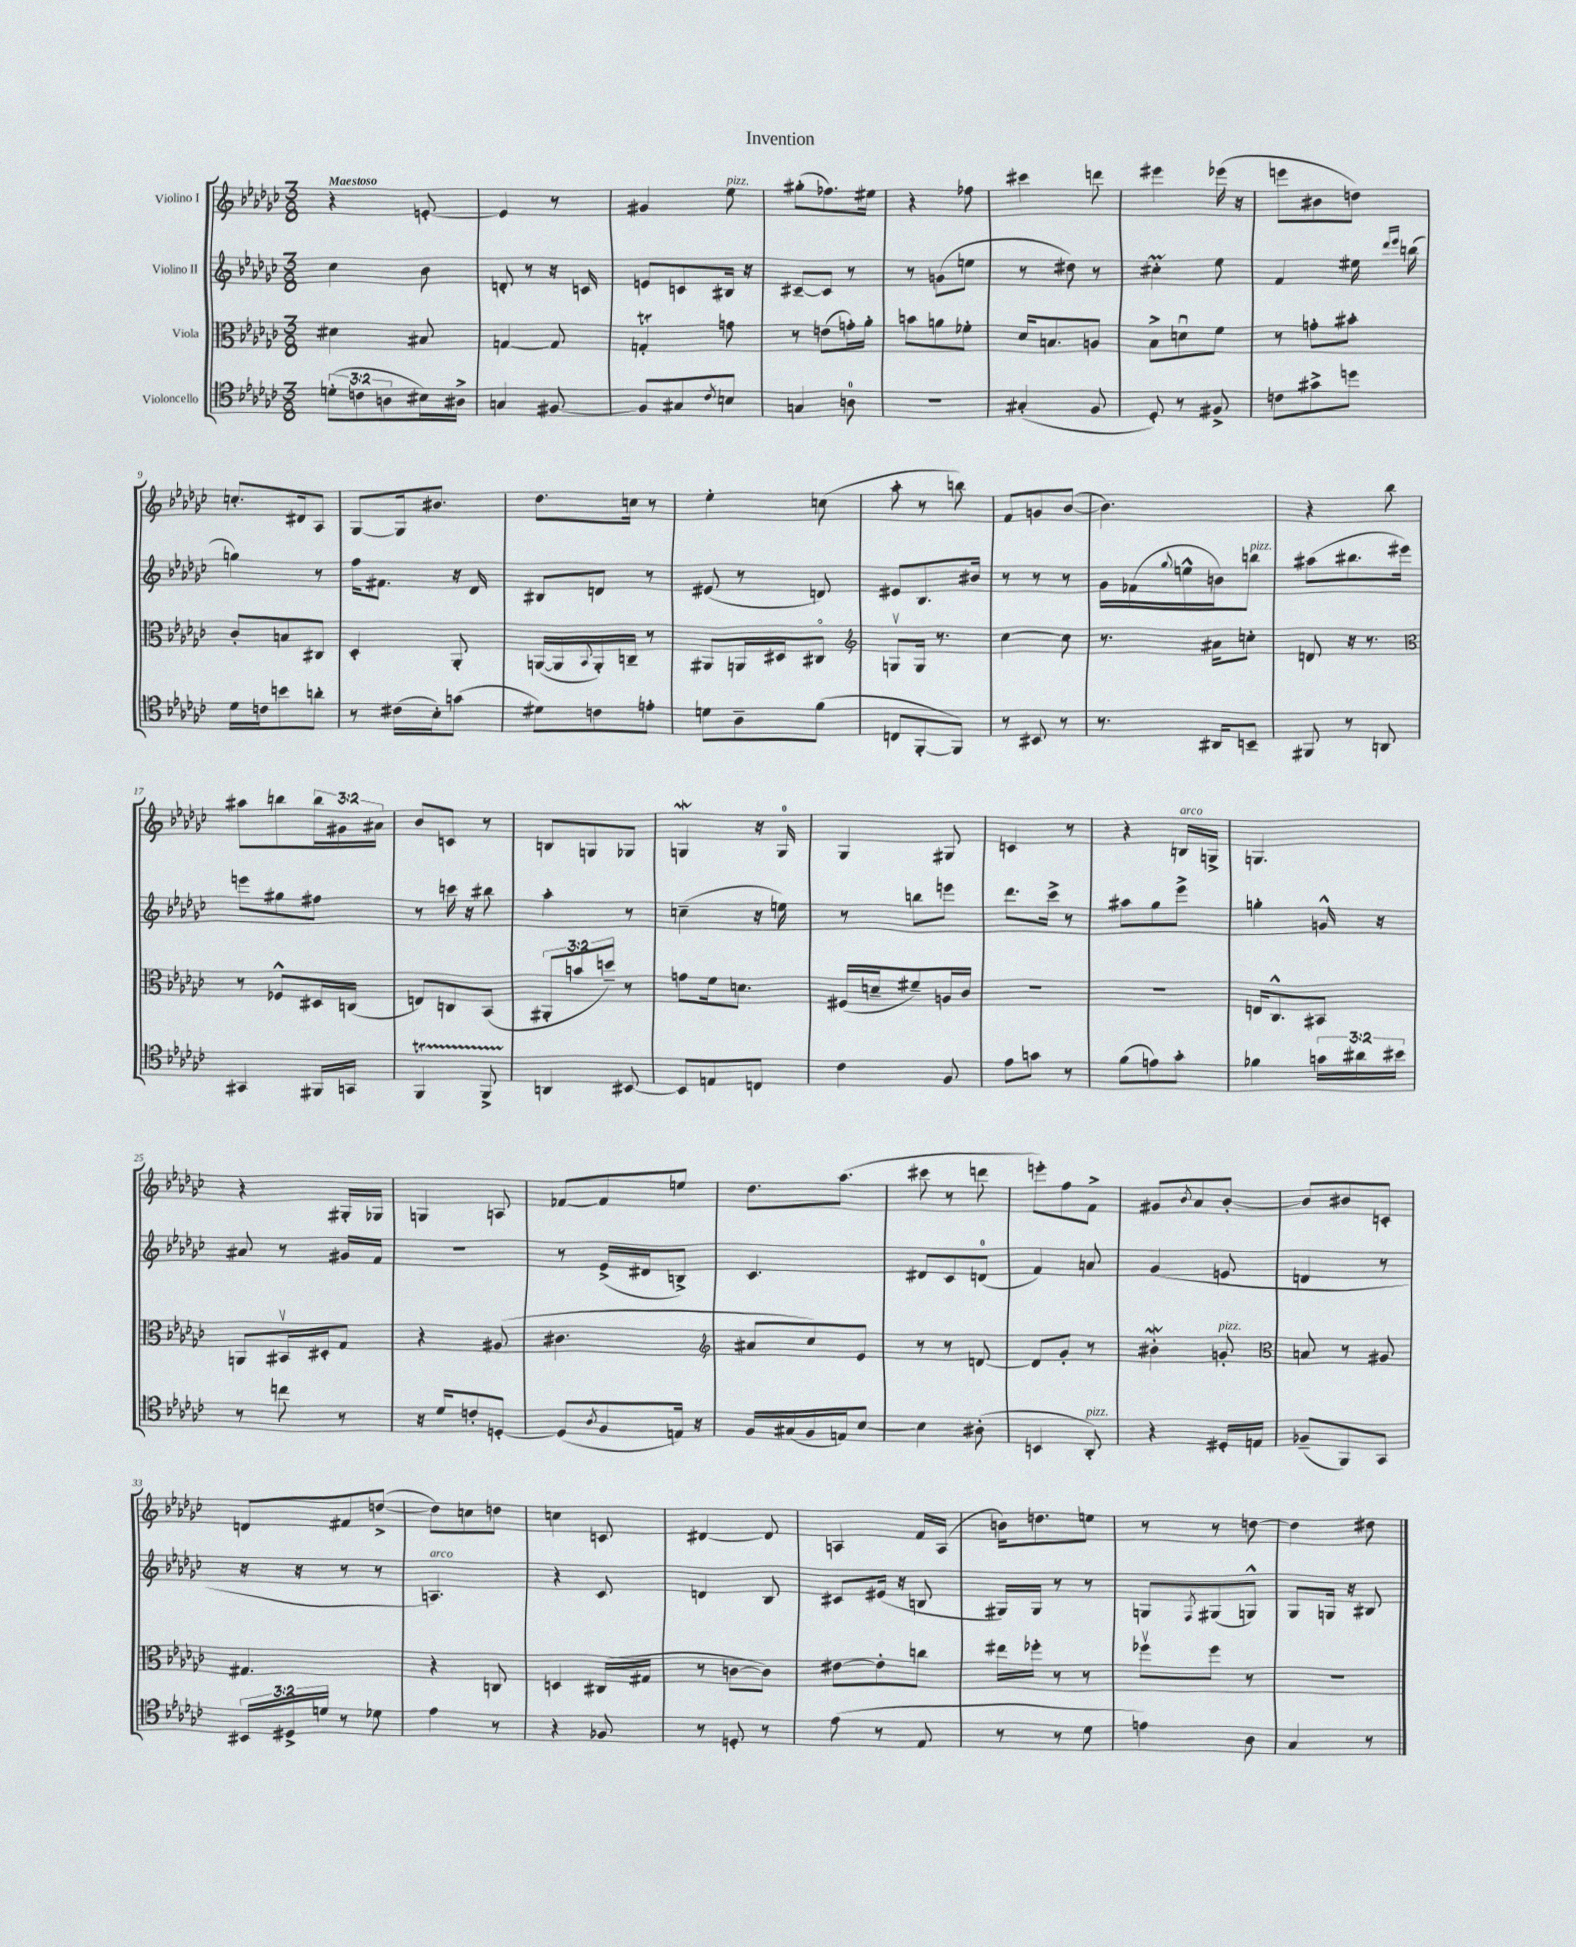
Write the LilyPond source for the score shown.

\header { title = "Invention" }
<<
\new StaffGroup <<
\new Staff = "s0" \with { instrumentName = "Violino I" } {
    \clef treble \key ges \major \numericTimeSignature \time 3/8 \override Staff.TupletNumber.text = #tuplet-number::calc-fraction-text \tempo "Maestoso"
    r4 e'8~-. |
    e'4 r8 |
    gis'4 ees''8^\markup { \italic "pizz." } |
    gis''8-.( fes''8.) eis''16 |
    r4 fes''8 |
    cis'''4 d'''8 |
    eis'''4 ees'''16( r16 |
    e'''8 bis'8 d''8) |
    c''8.-. dis'16 aes8 |
    ges8~ ges16 bis'8. |
    des''8. c''16 r8 |
    ees''4-. c''8( |
    aes''8-. r8 b''8) |
    f'8 g'8 bes'8~( |
    bes'4.) |
    r4 bes''8 |
    ais''8 b''8 \tuplet 3/2 { b''16 gis'16 ais'16 } |
    bes'8 c'8 r8 |
    b8 g8 ges8 |
    g4\mordent r16 g16-0 |
    ges4 gis8 |
    c'4 r8 |
    r4 b16^\markup { \italic "arco" } g16-> |
    g4. |
    r4 gis16-. ges16 |
    g4 a8 |
    fes'8~ fes'8 e''8 |
    des''8. aes''8.( |
    cis'''8 r8 d'''8 |
    e'''8-.) f''8 f'8-> |
    gis'8 \acciaccatura { bes'8 } aes'8 bes'8~-. |
    bes'8 bis'8 c'8-. |
    d'8 fis'8 d''8~->( |
    d''8) c''8 d''8 |
    c''4 c'8 |
    dis'4~ dis'8 |
    a4 f'16 a16( |
    b'16) d''8. e''8 |
    r8 r8 d''8~ |
    d''4 dis''8 \bar "|." |
}
\new Staff = "s1" \with { instrumentName = "Violino II" } {
    \clef treble \key ges \major \numericTimeSignature \time 3/8
    ces''4 bes'8 |
    d'8-. r8 r16 c'16 |
    e'8 c'8 bis16 r16 |
    cis'8~-- cis'8 r8 |
    r8 g'8( e''8 |
    r8 dis''8) r8 |
    cis''4-.\prall ees''8 |
    f'4 eis''16 \grace { des'''16 ees'''16 } b''16( |
    g''4) r8 |
    f''16 fis'8. r16 des'16 |
    bis8 d'8 r8 |
    eis'8( r8 d'8) |
    eis'8 bes8. bis'16 |
    r8 r8 r8 |
    ges'16 fes'16( \appoggiatura { ges''8 } e''16-^ b'16) b''8^\markup { \italic "pizz." } |
    ais''8( bis''8. eis'''16) |
    e'''8 gis''8 fis''8 |
    r8 c'''16 r16 bis''8 |
    aes''4-. r8 |
    c''4--( r16 e''16) |
    r8 b''8 e'''8 |
    des'''8. ces'''16-> r8 |
    ais''8 ges''8 ees'''8-> |
    g''4-. g'16-^ r16 |
    ais'8 r8 gis'16 f'16 |
    r4. |
    r8 ees'16->( dis'16 b8->) |
    ces'4. |
    dis'8 ces'8 d'8-0( |
    f'4) a'8 |
    ges'4( e'8 |
    d'4 r8 |
    r16 r16 r8 r8 |
    a4.^\markup { \italic "arco" }) |
    r4 ces'8 |
    d'4 bes8 |
    cis'8 eis'16( r16 b8 |
    gis16) gis16 r8 r8 |
    g8 \acciaccatura { f8 } gis8( g8-^) |
    ges8 g16 r16 bis8 \bar "|." |
}
\new Staff = "s2" \with { instrumentName = "Viola" } {
    \clef alto \key ges \major \numericTimeSignature \time 3/8 \override Staff.TupletNumber.text = #tuplet-number::calc-fraction-text
    dis'4 bis8 |
    g4~ g8 |
    g4-.\trill g'8 |
    r8 e'8( g'16-.) aes'16-. |
    b'8 a'8 fes'8-. |
    des'16 b8. a8 |
    bes8-> d'8\downbow f'8 |
    r8 g'8-. bis'8-. |
    ces'8-. b8 cis8 |
    des4-. aes,8-. |
    a,16~( a,16 \appoggiatura { bes,8 } a,16-.) c16-- r8 |
    ais,8 a,16 dis16 cis8\flageolet |
    \clef treble g8\upbow g16 r8. |
    ces''4~ ces''8 |
    r8. ais'16 c''8-. |
    d'8 r16 r8. |
    \clef alto r8 fes8-^ dis16 c16( |
    e8) c8 bes,8( |
    \tuplet 3/2 { ais,8-. b'8 d''8--) } r8 |
    g'8 f'16 d'8. |
    fis16( d'16-- fis'8--) a16 ces'16 |
    R4. |
    R4. |
    e16 ces8.-^ bis,8 |
    a,8 bis,16\upbow dis16-. ges8 |
    r4 ais8( |
    cis'4. |
    \clef treble ais'8 ces''8) ees'8 |
    r8 r8 d'8~ |
    d'8 ges'8-. r8 |
    bis'4-.\mordent g'8-.^\markup { \italic "pizz." } |
    \clef alto b8 r8 ais8 |
    gis4. |
    r4 c8 |
    d4 cis16( gis16 |
    r8 c'8~ c'8) |
    eis'8~ eis'8-. c''8 |
    eis''16 fes''16-. r8 r8 |
    fes''8\upbow fes''8 r8 |
    R4. \bar "|." |
}
\new Staff = "s3" \with { instrumentName = "Violoncello" } {
    \clef tenor \key ges \major \numericTimeSignature \time 3/8 \override Staff.TupletNumber.text = #tuplet-number::calc-fraction-text
    \tuplet 3/2 { d'8-.( c'8 a8 } bis16) ais16-> |
    g4 fis8~ |
    fis8 gis8 \acciaccatura { ces'8 } b8 |
    g4 a8-0 |
    R4. |
    gis4-.( f8 |
    des8-.) r8 fis8-> |
    c'8 gis'8-> d''8 |
    des'16 c'16 b'8 a'8-. |
    r8 cis'16( bes16-.) g'8( |
    dis'8) c'8 e'8-. |
    d'8 aes8-- f'8( |
    c8 f,8~-. f,8) |
    r8 bis,8 r8 |
    r8. ais,16 b,8-- |
    fis,8 r8 a,8 |
    gis,4 fis,16 g,16 |
    f,4\startTrillSpan f,8-> |
    a,4\stopTrillSpan bis,8~ |
    bis,8 e8 c8 |
    ces'4 f8 |
    ees'8 g'8 r8 |
    f'8( e'8) ges'8-. |
    fes'4 \tuplet 3/2 { g'16 ais'16 bis'16 } |
    r8 c''8 r8 |
    r16 des'16 c'8-. d8~-. |
    d8( \acciaccatura { aes8 } f8 e16) r16 |
    f16 gis16( f16 e16) bes8~ |
    bes4 ais8-.( |
    b,4 aes,8-.^\markup { \italic "pizz." }) |
    r4 dis16-. e16 |
    fes8--( f,8) ges,8 |
    \tuplet 3/2 { bis,16 dis16-> d'16 } r8 des'8 |
    ees'4 r8 |
    r4 fes8 |
    r8 d8-. r8 |
    ees'8( r8 ees8 |
    r8 r8 des'8 |
    e'4) aes8 |
    ges4 r8 \bar "|." |
}
>>
>>
